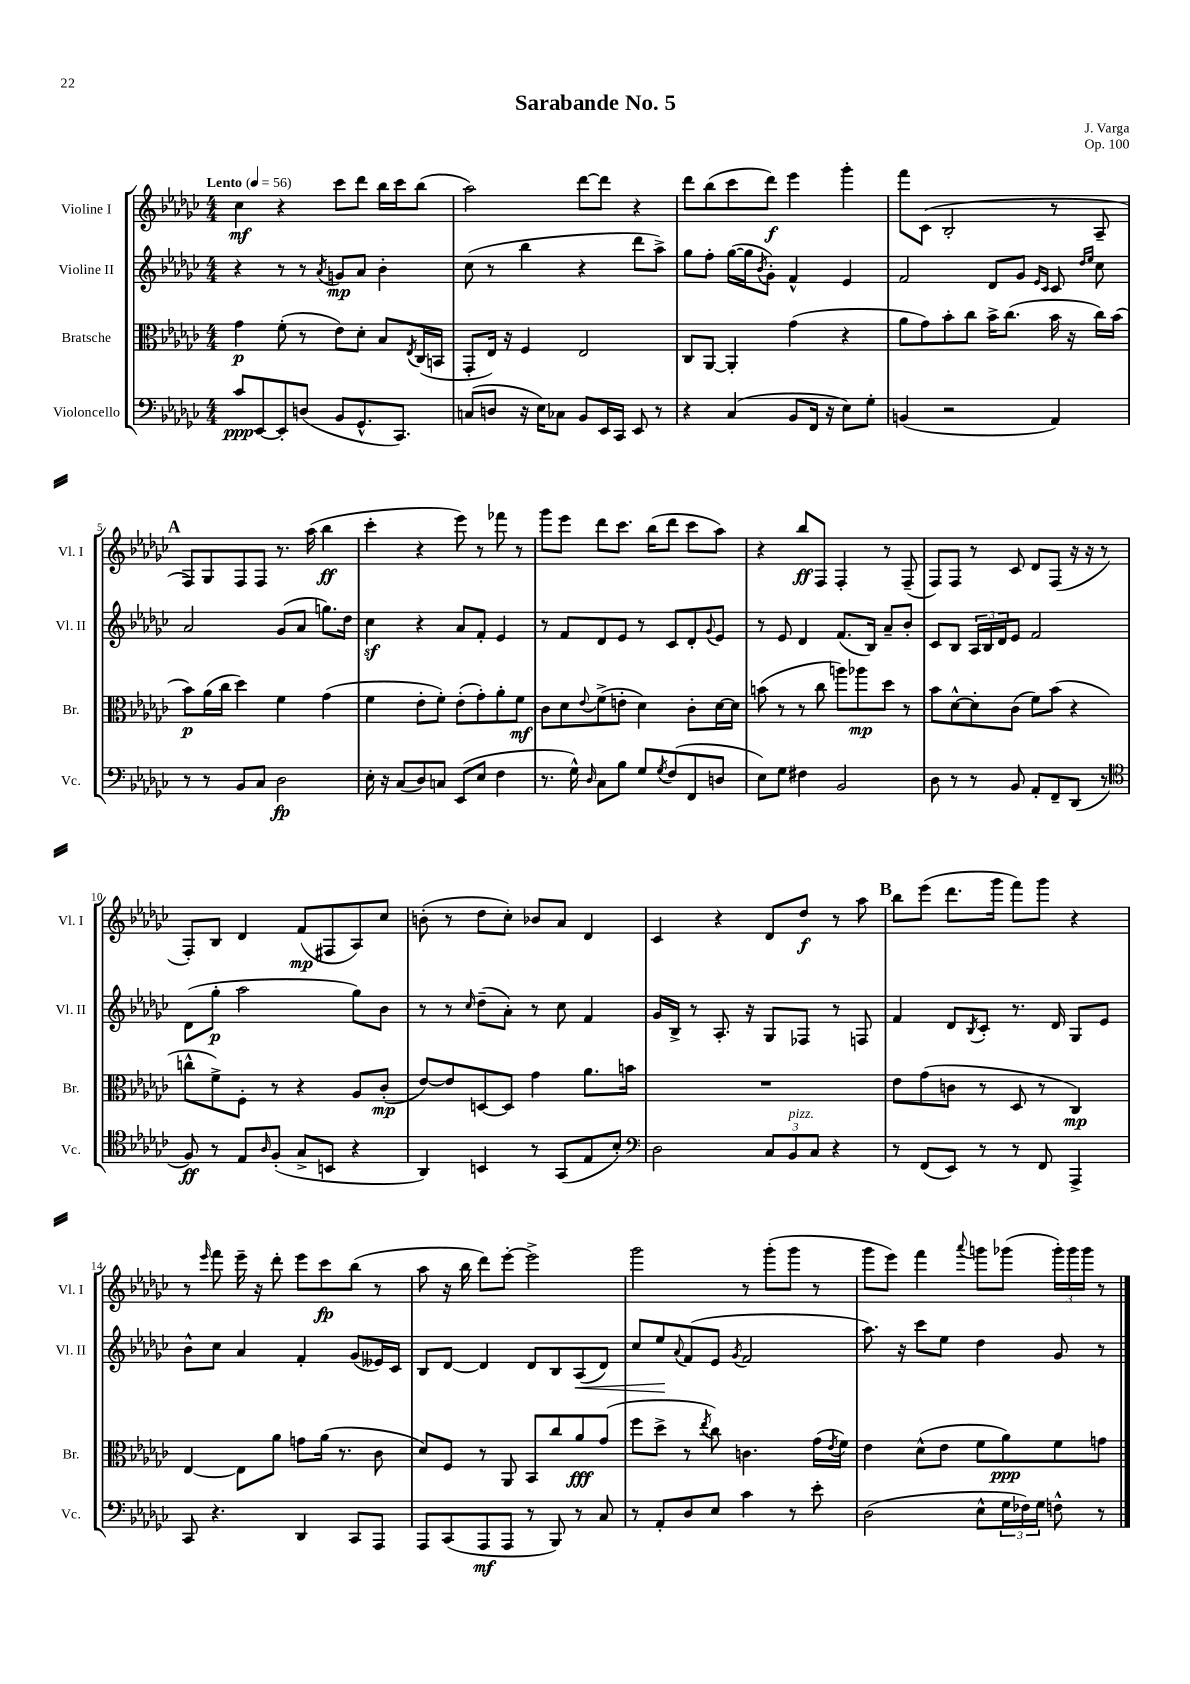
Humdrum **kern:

**kern	**kern	**kern	**kern
*staff4	*staff3	*staff2	*staff1
*clefF4	*clefC3	*clefG2	*clefG2
*k[b-e-a-d-g-c-]	*k[b-e-a-d-g-c-]	*k[b-e-a-d-g-c-]	*k[b-e-a-d-g-c-]
*M4/4	*M4/4	*M4/4	*M4/4
*MM56	*MM56	*MM56	*MM56
8c-	4g-	4r	4cc-
[8EE-	.	.	.
8EE-']	(8f'	8r	4r
(8D	8r	8r	.
.	.	8qa-	.
8BB-	8e-)	8g	8ccc-
8.GG-^^	8d-'	8a-	8ddd-
.	8B-	4b-'	16bb-
8.CC-)	.	.	16ccc-
.	8qE-	.	.
.	(16C-	.	(8bb-
.	16BB	.	.
=	=	=	=
(8C	8GG-'	(8cc-	2aa-)
8D	16E-)	8r	.
.	16r	.	.
16r	4F	4bb-	.
16E-)	.	.	.
8C-	.	.	.
8BB-	2E-	4r	[8ddd-
16EE-	.	.	8ddd-]
16CC-	.	.	.
8EE-	.	8ddd-	4r
8r	.	8aa-^)	.
=	=	=	=
4r	8C-	8gg-	8ddd-
.	[8AA-	8ff'	(8bb-
(4C-	4AA-']	([16gg-	8ccc-
.	.	16gg-]	.
.	.	8qb-	.
.	.	8g-')	8ddd-)
8BB-	(4g-	4f^^	4eee-
16FF	.	.	.
16r	.	.	.
8E-)	4r	4e-	4ggg-'
8G-'	.	.	.
=	=	=	=
(4BB	8a-	2f	8fff
.	8g-)	.	(8c-
2r	8b-'	.	2B-'
.	8cc-	.	.
.	16b-^	8d-	.
.	(8.cc-	.	.
.	.	8g-	.
.	.	16qqe-	.
.	.	16qqc-	.
4AA-)	16b-	8c-	8r
.	16r	.	.
.	.	16qqdd-	.
.	.	16qqee-	.
.	16cc-)	8cc-	8A-~
.	(16b-	.	.
=	=	=	=
8r	8b-)	2a-	8F)
8r	(16a-	.	8G-
.	16cc-	.	.
8BB-	4dd-)	.	8F
8C-	.	.	8F
2D-	4f	(8g-	8.r
.	.	8a-	.
.	.	.	(16aa-
.	(4g-	8.gg)	4bb-
.	.	16dd-	.
=	=	=	=
16E-'	4f	4cc-	4ccc-'
16r	.	.	.
(8C-	.	.	.
8D-)	8e-'	4r	4r
8C	8f')	.	.
(8EE-	(8e-'	8a-	8eee-)
8E-	8g-')	8f'	8r
4F	8a-'	4e-	8fff-
.	8f	.	8r
=	=	=	=
8.r	8c-	8r	8ggg-
.	8d-	8f	8eee-
16G-^^)	.	.	.
16qqD-	8qqe-	.	.
8C-	(8f^	8d-	8ddd-
8B-	8e'	8e-	8.ccc-
8G-	4d-)	8r	.
.	.	.	(16bb-
8qG-	.	.	.
(8F	.	8c-	8ddd-
8FF	8c-'	8d-'	8ccc-
.	.	8qqg-	.
8D	[16d-	8e-	8aa-)
.	16d-]	.	.
=	=	=	=
8E-)	(8b	8r	4r
8G-	8r	8e-	.
4F#	8r	4d-	8bb-
.	8cc-	.	8F
2BB-	8aa)	(8.f	4F'
.	8aa-	.	.
.	.	16B-)	.
.	8dd-	8a-~	8r
.	8r	8b-'	(8F~
=	=	=	=
8D-	8b-	8c-	8F)
8r	[8d-^^	8B-	8F
8r	8d-']	24A-	8r
.	.	24B-	.
.	.	24d-	.
8BB-	(8c-	8e-	8c-
8AA-'	8f)	2f	8d-
8FF~	(8b-	.	(8F
(8DD-	4r	.	16r
.	.	.	16r
8r	.	.	8r
=	=	=	=
*clefC4	*	*	*
8F)	8cc^^	(8d-	8F')
8r	8f^)	8gg-'	8B-
8E-	8F'	2aa-	4d-
16qqA-	.	.	.
(8F'	8r	.	.
8G-^	4r	.	(8f
8BB	.	.	8F#
4r	8A-	8gg-)	8A-)
.	(8c-'	8b-	8cc-
=	=	=	=
4AA-)	[8e-)	8r	(8b'
.	8e-]	8r	8r
.	.	16qqcc-	.
4BB	[8D	(8dd-~	8dd-
.	8D]	8a-')	8cc-')
8r	4g-	8r	8b-
(8GG-	.	8cc-	8a-
8E-	8.a-	4f	4d-
8B-')	.	.	.
.	16b	.	.
=	=	=	=
*clefF4	*	*	*
2D-	1r	16g-	4c-
.	.	16B-^	.
.	.	8r	.
.	.	8.A-'	4r
.	.	16r	.
12C-	.	8G-	8d-
12BB-	.	.	.
.	.	8F-	8dd-
12C-	.	.	.
4r	.	8r	8r
.	.	8F	8aa-
=	=	=	=
8r	8e-	4f	8bb-
(8FF	(8g-	.	(8eee-
8EE-)	8c	8d-	8.ddd-
.	.	8qB-	.
8r	8r	8c-'	.
.	.	.	16ggg-
8r	8D-	8.r	8fff)
8FF	8r	.	8ggg-
.	.	16d-	.
4AAA-^	4C-)	8G-	4r
.	.	8e-	.
=	=	=	=
8CC-	[4E-	8b-^^	8r
.	.	.	16qqeee-
4.r	.	8cc-	8fff
.	8E-]	4a-	16eee-~
.	.	.	16r
.	8a-	.	8ddd-'
4DD-	8g	4f'	8eee-
.	(16a-	.	8ccc-
.	8.r	.	.
8CC-	.	(8g-	(8bb-
8AAA-	8c-	16e--)	8r
.	.	16c-	.
=	=	=	=
8AAA-	8d-)	8B-	8aa-
(8CC-	8F	[8d-	16r
.	.	.	16bb-
8AAA-	8r	4d-]	8ddd-)
8AAA-	8AA-	.	[8eee-'
8r	8BB-	8d-	2eee-^]
8BBB-)	8cc-	8B-	.
8r	8a-	(8A-	.
8C-	(8g-	8d-)	.
=	=	=	=
8r	8ff	8cc-	2ggg-
8AA-'	8dd-^	8ee-	.
.	.	8qqa-	.
8D-	8r	(8f	.
.	8qee-	.	.
8E-	8cc-)	8e-	.
.	.	8qg-	.
4c-	4.c	2f	8r
.	.	.	(8ggg-'
8r	.	.	8ggg-
8e-'	(16g-	.	8r
.	8qe-	.	.
.	16f)	.	.
=	=	=	=
(2D-	4e-	8.aa-)	8ggg-
.	.	.	8eee-)
.	.	16r	.
.	(8d-^^	8ccc-	4fff
.	8e-	8ee-	.
.	.	.	8qqaaa-
8E-^^	8f	4dd-	8ggg
24G-	8a-)	.	(8ggg-
24F-)	.	.	.
24G-	.	.	.
8F^^	8f	8g-	24ggg-')
.	.	.	24ggg-
.	.	.	24ggg-
8r	8g	8r	8r
==	==	==	==
*-	*-	*-	*-
